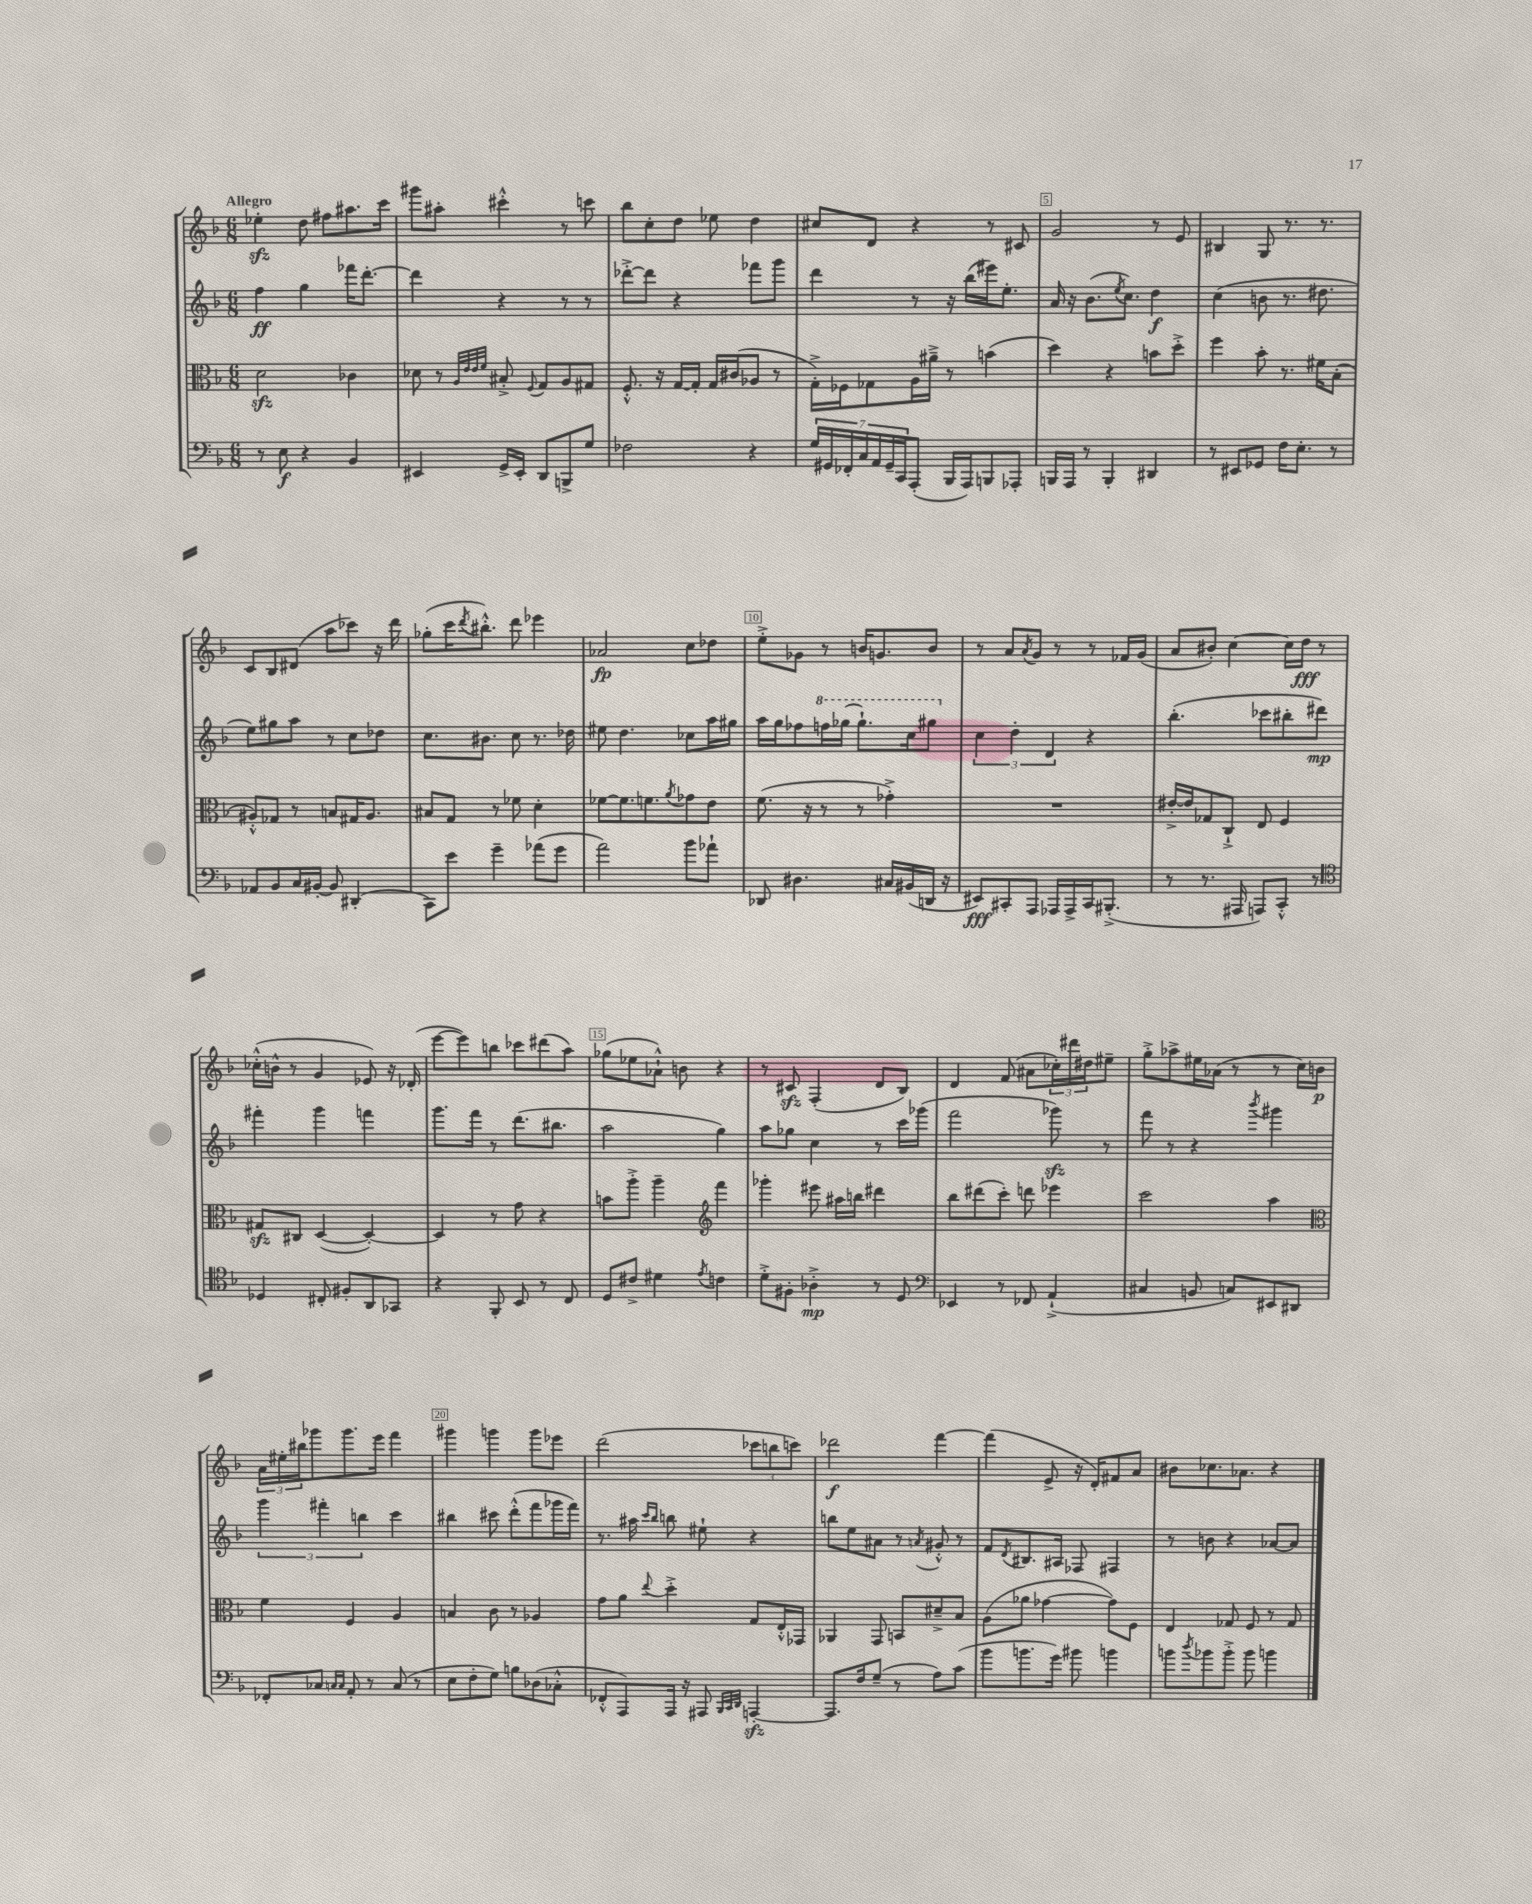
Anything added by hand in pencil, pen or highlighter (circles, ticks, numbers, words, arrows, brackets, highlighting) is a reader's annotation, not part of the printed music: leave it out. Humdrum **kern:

**kern	**kern	**kern	**kern
*staff4	*staff3	*staff2	*staff1
*clefF4	*clefC3	*clefG2	*clefG2
*k[b-]	*k[b-]	*k[b-]	*k[b-]
*M6/8	*M6/8	*M6/8	*M6/8
8r	2d	4ff	4ee-'
8E	.	.	.
4r	.	4gg	8dd
.	.	.	8ff#
4BB-	4c-	16fff-	8.aa#
.	.	[8.ddd'	.
.	.	.	16ccc
=	=	=	=
4EE#	8d-	4ddd]	8ggg#
.	8r	.	8aa#'
.	32qqA	.	.
.	32qqe	.	.
.	32qqe	.	.
.	32qqf	.	.
16GG^	8B#'^	4r	4ccc#'^^
16EE#'	.	.	.
.	8qqF	.	.
8DD	8G	.	.
8BBB^	8A	8r	8r
8G	8G#	8r	8ccc
=	=	=	=
2F-	8.F'^^	[8ddd-'^	8bb-
.	.	8ddd-]	8cc'
.	16r	.	.
.	[16G	4r	8dd
.	16G']	.	.
.	16G	.	8ee-
.	(16c#	.	.
4r	8A-	8fff-	4dd
.	8r	8ggg	.
=	=	=	=
28G	16G'^)	4ddd	8cc#
28GG#	.	.	.
.	16F-	.	.
28FF-'	.	.	.
28C	.	.	.
.	8G-	.	8d
28AA	.	.	.
28GG#~	.	.	.
28CC	.	.	.
(8AAA'	16A	8r	4r
.	16a#~^	.	.
16BBB-	8r	16r	.
16AAA)	.	(16bb-	.
8BBB	(4b	16eee#)	8r
.	.	8.ee'	.
8AAA-'	.	.	8c#
=	=	=	=
16BBB	4dd)	16a	2g
16AAA	.	16r	.
8r	.	(8.b-	.
4BBB'	4r	.	.
.	.	8qee	.
.	.	8.cc)	.
4DD#	8b	4dd	8r
.	8dd'^	.	8e
=	=	=	=
8r	4ff	(4cc	4B#
8EE#	.	.	.
8GG-	8b-'	8b	8G
16F	8.r	8.r	8.r
8.E'	.	.	.
.	16f#	8.dd#	8.r
8r	(8B-'	.	.
=	=	=	=
8AA-	8A#'^^)	8ee)	8c
8BB-	8G-	8gg#	8B-
16C	8r	8aa	(8d#
[16BB#'	.	.	.
8BB#]	8B	8r	8aa
(4DD#'	16G#	8cc	8ccc-)
.	8.A#	.	.
.	.	8dd-	16r
.	.	.	16ddd
=	=	=	=
8CC)	8B#	8.cc	(8gg-'
8e	8G	.	16ccc
.	.	.	8qddd
.	.	8.b#	8.bb#'^^)
4g~	8r	.	.
.	8f-	8cc	8ddd
(8a-	4d'	8.r	4eee-
8g	.	.	.
.	.	16dd-	.
=	=	=	=
2a)	[8f-	8ee#	2a-
.	8.f-]	4.dd	.
.	8.f	.	.
.	8qa	.	.
8b-	8g-	8cc-	8cc
8a-`	8e	16aa	8dd-
.	.	16gg#	.
=	=	=	=
8DD-	(8.f	16aa	8ee'^
.	.	16gg	.
4.D#	.	8ff-	8g-
.	16r	.	.
.	8r	16fff	8r
.	.	(16ggg-	.
.	8r	8.ggg-`)	16b
.	.	.	8.g
16C#	4g-'^)	.	.
(16BB#	.	16ccc	.
16DD	.	8ggg#	8b
16r	.	.	.
=	=	=	=
8EE#)	2.r	6cc	8r
8CC#'	.	.	8a
.	.	6dd'	.
.	.	.	8qa
8AAA	.	.	8g
.	.	6d	.
16AAA-	.	.	8r
16AAA-^	.	.	.
16CC#	.	4r	8r
(8.BBB#'^	.	.	.
.	.	.	16f-
.	.	.	(16g
=	=	=	=
8r	[16e#'^	(4.bb-'	8a
.	16e#]	.	.
8.r	8G-	.	8b#')
.	8C`^	.	[4cc
16AAA#	.	.	.
8AAA)	8E	8ccc-	.
8CC'^^	4F	8bb#'	16cc]
.	.	.	16dd
8r	.	8ddd#)	8r
=	=	=	=
*clefC4	*	*	*
4D-	8G#	4fff#'	(16cc-'^^
.	.	.	16b^^
.	8C#	.	8r
8C#'	([4D	4ggg	4g
8F#'	.	.	.
8AA	4D'_)	4fff	8e-)
8GG-	.	.	16r
.	.	.	(16d-'
=	=	=	=
4r	4D]	8.ggg	[8eee
.	.	.	8eee])
.	.	16fff	.
8FF'	8r	8r	8bb
8BB-	8g	(8.ddd	8ccc-
8r	4r	.	(8ddd#
.	.	8.bb#	.
8C	.	.	8aa)
=	=	=	=
8D	8b	2aa	(8gg-
8c#^	8aa'^	.	8ee-
4d#	4aa~	.	8a-`^^)
.	.	.	8b
*	*clefG2	*	*
8qe	.	.	.
4c	4fff	4gg)	4r
=	=	=	=
8d'^	4ggg-'	8aa	8r
8F#'	.	8gg-	8c#
4A-'^	8eee#	4cc	(4F'
.	16aa#	.	.
.	16bb	.	.
8r	4ddd#	8r	8d
8D	.	16ccc	8B-)
.	.	(16ggg-	.
=	=	=	=
*clefF4	*	*	*
4EE-	8bb-	2fff	4d
.	(8ddd#	.	.
8r	8ccc')	.	(8f
8FF-	8ddd	.	8a#
(4AA`^	4eee-	8ggg-)	24cc-')
.	.	.	24ddd#
.	.	.	24dd#
.	.	8r	8ee#~
=	=	=	=
4C#	2ccc	8fff	8gg'^
.	.	8r	8aa-^
8BB	.	4r	16ee#
.	.	.	(16a-
8C)	.	.	8r
.	.	8qbbb-	.
8EE#	4aa	4ggg#	8r
8DD#	.	.	16cc)
.	.	.	16b
=	=	=	=
*	*clefC3	*	*
8FF-'	4f	6ggg	24a
.	.	.	24ee#'
.	.	.	24bb#
8C-	.	.	8ggg-
.	.	6fff#'	.
16qqC	.	.	.
16qqC	.	.	.
8AA'	4F	.	8.ggg-
.	.	6bb	.
8r	.	.	.
.	.	.	16eee
(8C	4A	4ccc	4fff
8r	.	.	.
=	=	=	=
8E	4B	4bb#	4ggg#
8F'	.	.	.
8G)	8c	8ccc#	4ggg
8B	8r	(8ddd'^^	.
(8D-	4A-	8fff	8ggg
8C-'^^	.	16ggg-	8eee-
.	.	16fff)	.
=	=	=	=
8FF-'^^	8g	8.r	(2ddd
8AAA)	8a	.	.
.	.	16aa#	.
.	.	16qqccc	.
.	8qqee	16qqbb-	.
16AAA	4dd'^	8bb	.
16r	.	.	.
8AAA#	.	8ee#`	.
32qqBBB-	.	.	.
32qqCC	.	.	.
32qqDD	.	.	.
[4AAA'	8G	4r	12ccc-
.	.	.	12bb
.	16E'^^	.	.
.	.	.	12ccc)
.	16GG-	.	.
=	=	=	=
8.AAA]	4AA-	8bb	2ddd-
.	.	8ee	.
16F	.	.	.
(8G~	8GG	8a#	.
8r	8BB	8r	.
.	.	8qa	.
8A)	8d#~^	8g#'^^	[4fff
(8c	8B-	8r	.
=	=	=	=
8b-	(8A	8f	(4fff]
.	.	8qd	.
8.b	8a-	8.B#	.
.	[4g-	.	8e^
16g)	.	16A#	.
8b#	.	8F-	16r
.	.	.	16d')
4b	8g-])	4F#	8f#
.	8F	.	8a
=	=	=	=
8b	4E	8r	8b#
8qdd	.	.	.
8b-	.	8b	8.cc-
8b-'^	8G-	4r	.
.	.	.	8.a-
8b-	8F	.	.
4b	8r	[8a-	4r
.	8G-	8a-]	.
==	==	==	==
*-	*-	*-	*-
